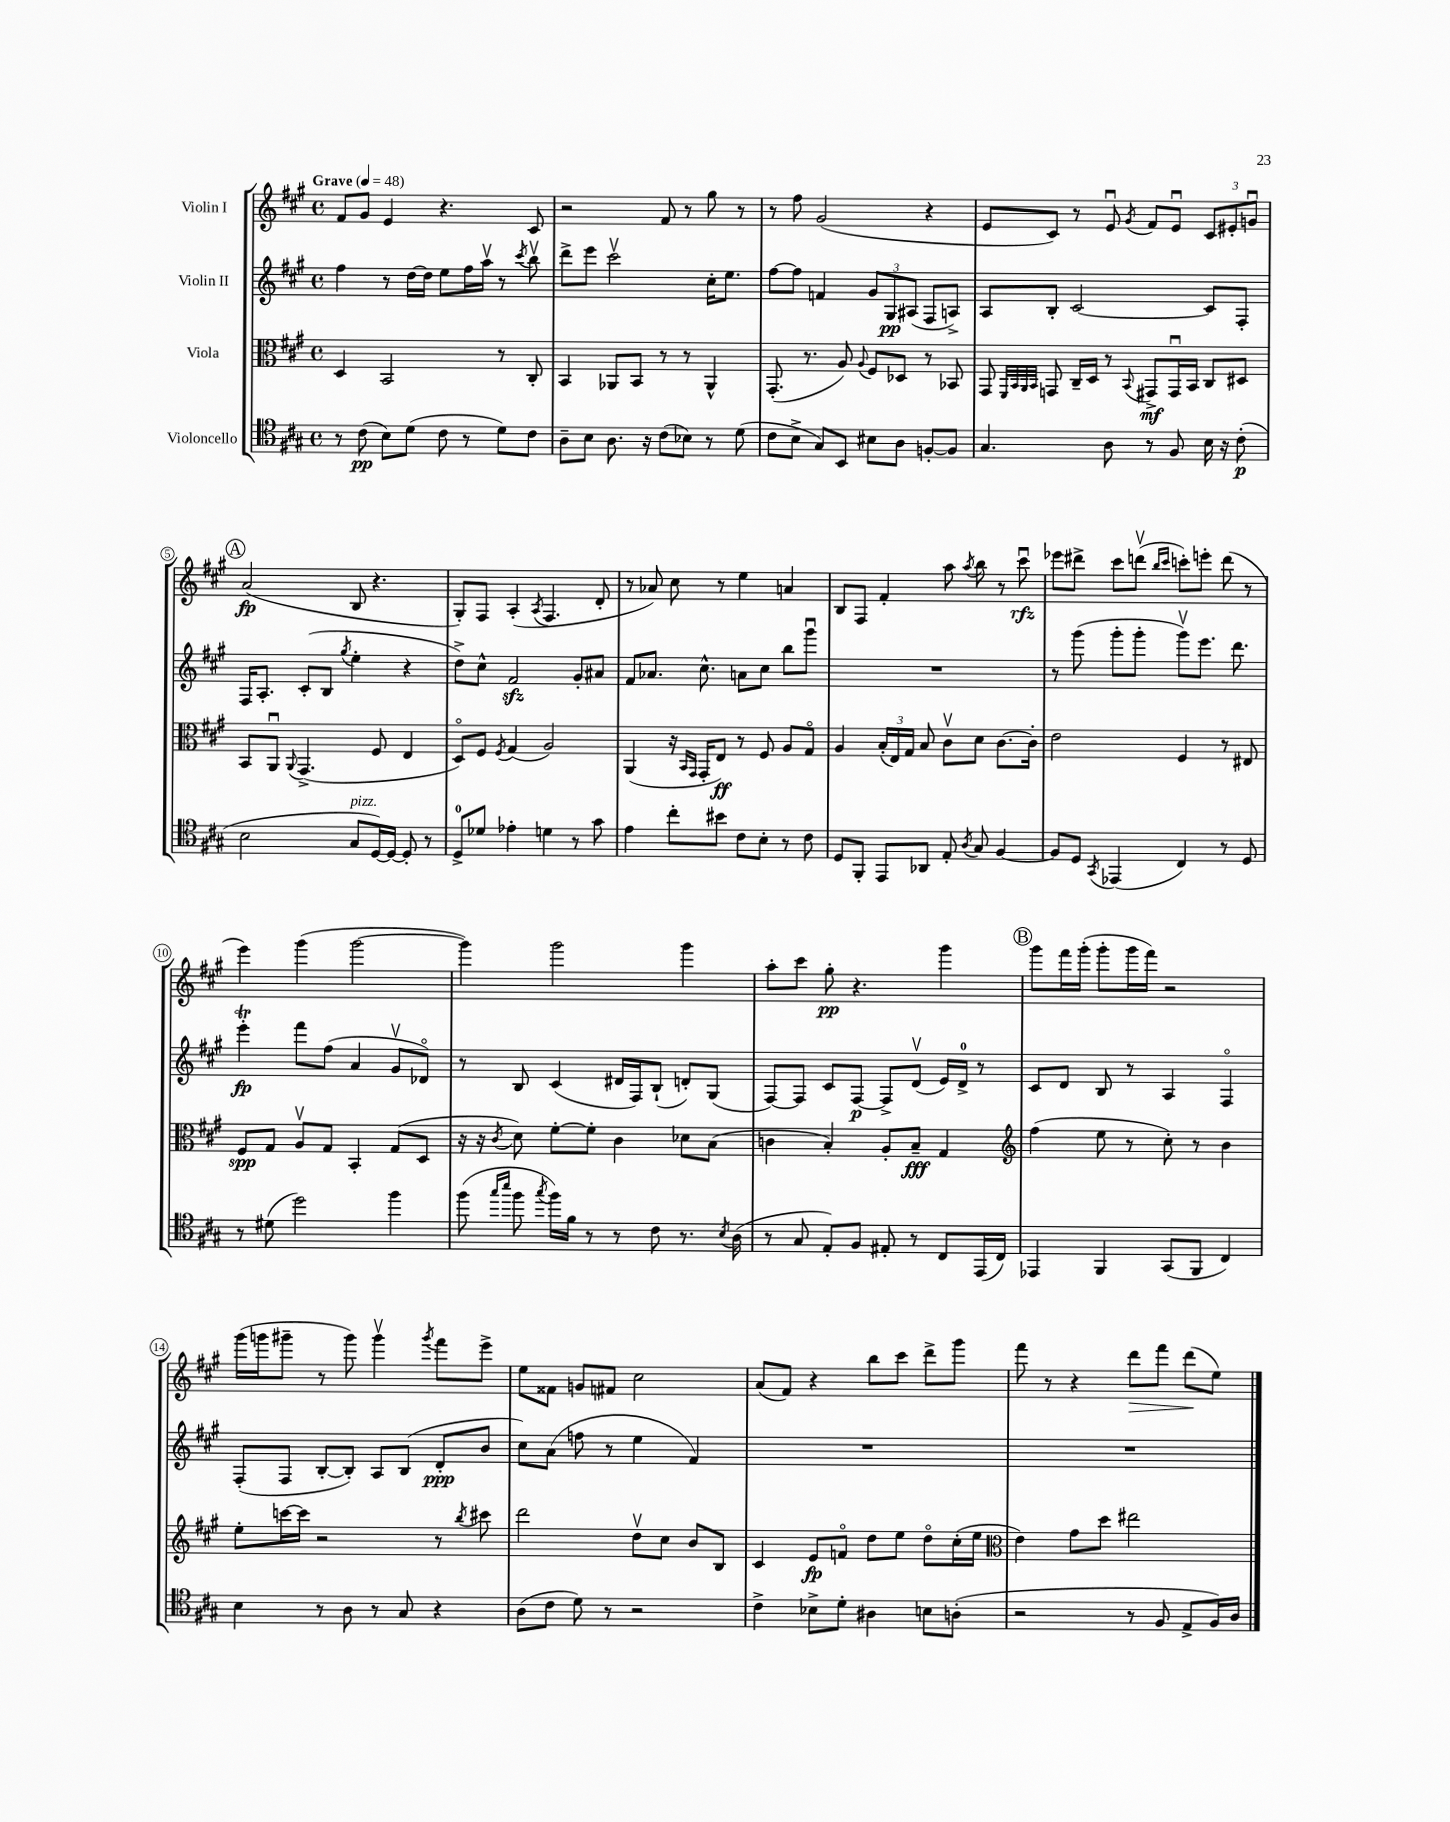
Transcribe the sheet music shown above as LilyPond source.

<<
\new StaffGroup <<
\new Staff = "s0" \with { instrumentName = "Violin I" } {
    \clef treble \key a \major \defaultTimeSignature \time 4/4 \tempo "Grave" 4 = 48
    \autoBeamOff fis'8[ gis'8] e'4 r4. cis'8 |
    r2 fis'8 r8 gis''8 r8 |
    r8 fis''8 gis'2( r4 |
    e'8[ cis'8]) r8 e'8\downbow \acciaccatura { gis'8 } fis'8[ e'8]\downbow \tuplet 3/2 { cis'8[ eis'8-. g'8]\downbow } |
    \mark \markup { \circle "A" } a'2\fp( b8 r4. |
    gis8[-.) fis8] a4-.( \acciaccatura { a8 } fis4. d'8-. |
    r8 aes'8) cis''8 r8 e''4 a'4 |
    b8[ fis8] fis'4-. a''8 \acciaccatura { a''8 } b''8 r8 cis'''8\downbow\rfz |
    ees'''8[ dis'''8]-> cis'''8[ d'''8]\upbow( \grace { b''16[ cis'''16] } c'''8[-.) e'''8]-. d'''8( r8 |
    e'''4) gis'''4( gis'''2~ |
    gis'''4) gis'''2 gis'''4 |
    a''8[-. cis'''8] gis''8-.\pp r4. gis'''4 |
    \mark \markup { \circle "B" } gis'''8[ fis'''16 gis'''16]-.( gis'''8[-. gis'''16 fis'''16]) r2 |
    gis'''16[( g'''16 gis'''8]-- r8 gis'''8) gis'''4\upbow \acciaccatura { gis'''8 } fis'''8[ e'''8]-> |
    e''8[ fisis'8] g'8[ fis'8] cis''2 |
    a'8[( fis'8]) r4 b''8[ cis'''8] d'''8[-> gis'''8] |
    fis'''8 r8 r4 d'''8[\> fis'''8] d'''8[\!( e''8]) \bar "|." |
}
\new Staff = "s1" \with { instrumentName = "Violin II" } {
    \clef treble \key a \major \defaultTimeSignature \time 4/4
    \autoBeamOff fis''4 r8 d''16[~ d''16] e''8[ fis''16 a''16]\upbow r8 \acciaccatura { cis'''8 } b''8\upbow |
    d'''8[-> e'''8] cis'''2\upbow cis''16[-. e''8.] |
    fis''8[~ fis''8] f'4 \tuplet 3/2 { gis'8[ gis8\pp ais8]( } fis8[ a8]->) |
    a8[ b8]-. cis'2~ cis'8[ fis8]-. |
    \mark \markup { \circle "A" } fis16[ a8.]-. cis'8[-.( b8] \acciaccatura { gis''8 } e''4-. r4 |
    d''8[->) cis''8]-^ fis'2\sfz gis'8[-. ais'8] |
    fis'8[ aes'8.] cis''8.-^ a'8[ cis''8] b''8[ gis'''8]\downbow |
    R1 |
    r8 gis'''8( gis'''8[-. gis'''8]-. gis'''8[\upbow) e'''8.] d'''8. |
    e'''4-.\trill\fp fis'''8[ fis''8]( a'4 gis'8[\upbow des'8]\flageolet) |
    r8 b8 cis'4( dis'16[ fis16) b8]-!( d'8[-.) gis8]( |
    fis8[~) fis8] cis'8[ fis8]~\p fis8[-> d'8]\upbow( e'16[) d'16]-0-> r8 |
    \mark \markup { \circle "B" } cis'8[ d'8] b8 r8 a4 fis4\flageolet |
    fis8[-.( fis8] b8[~-. b8]-.) a8[ b8]( d'8[-.\ppp b'8] |
    cis''8[) a'8]( f''8 r8 e''4 fis'4) |
    R1 |
    R1 \bar "|." |
}
\new Staff = "s2" \with { instrumentName = "Viola" } {
    \clef alto \key a \major \defaultTimeSignature \time 4/4
    \autoBeamOff d4 b,2 r8 cis8-. |
    b,4 aes,8[ b,8] r8 r8 aes,4-^ |
    gis,8.-.( r8. a8) \appoggiatura { a8 } fis8[ des8] r8 bes,8 |
    gis,8 \grace { fis,32[ b,32 a,32 b,32] } g,8 cis16[-- d16] r8 \appoggiatura { b,8 } gis,8[->\mf gis,16\downbow b,16] cis8[ dis8] |
    \mark \markup { \circle "A" } b,8[ a,8]\downbow \appoggiatura { a,8 } gis,4.->( fis8 e4 |
    d8[\flageolet) fis8] \acciaccatura { fis8 } gis4( a2) |
    a,4( r16 \grace { b,16[ gis,16] } gis,16[-. e8]\ff) r8 fis8 a8[ gis8]\flageolet |
    a4 \tuplet 3/2 { b16[-.( e16) gis16] } b8 cis'8[\upbow d'8] cis'8.[~ cis'16]-. |
    e'2 fis4 r8 eis8 |
    fis8[\spp gis8] a8[\upbow gis8] b,4-. gis8[( d8] |
    r16 r16 \acciaccatura { cis'8 } d'8) fis'8[~-. fis'8]-. cis'4 des'8[ b8]( |
    c'4 b4-.) a8[-. b8]--\fff gis4 |
    \mark \markup { \circle "B" } \clef treble fis''4( e''8 r8 cis''8-.) r8 b'4 |
    e''8[-. c'''16~ c'''16] r2 r8 \acciaccatura { b''8 } cis'''8 |
    d'''2 d''8[\upbow cis''8] b'8[ b8] |
    cis'4 e'8[\fp f'8]\flageolet d''8[ e''8] d''8[\flageolet cis''16-.( e''16] |
    \clef alto e'4) gis'8[ d''8] eis''2 \bar "|." |
}
\new Staff = "s3" \with { instrumentName = "Violoncello" } {
    \clef tenor \key a \major \defaultTimeSignature \time 4/4
    \autoBeamOff r8 cis'8\pp( b8[) d'8]( cis'8 r8 d'8[) cis'8] |
    a8[-- b8] a8. r16 cis'8[( bes8]) r8 d'8( |
    cis'8[ b8]-> gis8[) b,8] bis8[ a8] f8[~-. f8] |
    gis4. a8 r8 fis8 b16 r16 cis'8-.\p( |
    \mark \markup { \circle "A" } b2 gis8[^\markup { \italic "pizz." } d16~) d16]~ d8-. r8 |
    d8[-0-> des'8] ees'4-. d'4 r8 gis'8 |
    e'4 cis''8[-. bis'8] cis'8[ b8]-. r8 cis'8 |
    d8[ fis,8]-. e,8[ aes,8] e8-. \acciaccatura { a8 } gis8 fis4~ |
    fis8[ d8] \acciaccatura { gis,8 } ees,4( cis4) r8 d8 |
    r8 dis'8( d''2) fis''4 |
    fis''8( \grace { gis''16[ b''16] } fis''8 \acciaccatura { gis''8 } fis''16[) fis'16] r8 r8 cis'8 r8. \acciaccatura { b8 } a16( |
    r8 gis8 e8[-.) fis8] eis8-. r8 cis8[ e,16( cis16]) |
    \mark \markup { \circle "B" } ees,4 fis,4 gis,8[( fis,8] cis4) |
    b4 r8 a8 r8 gis8 r4 |
    a8[( cis'8] d'8) r8 r2 |
    cis'4-> bes8[-> d'8]-. ais4 b8[ a8]-.( |
    r2 r8 fis8 e8[-> fis16) a16] \bar "|." |
}
>>
>>
\layout { \context { \Score \override BarNumber.stencil = #(make-stencil-circler 0.1 0.3 ly:text-interface::print) } }
